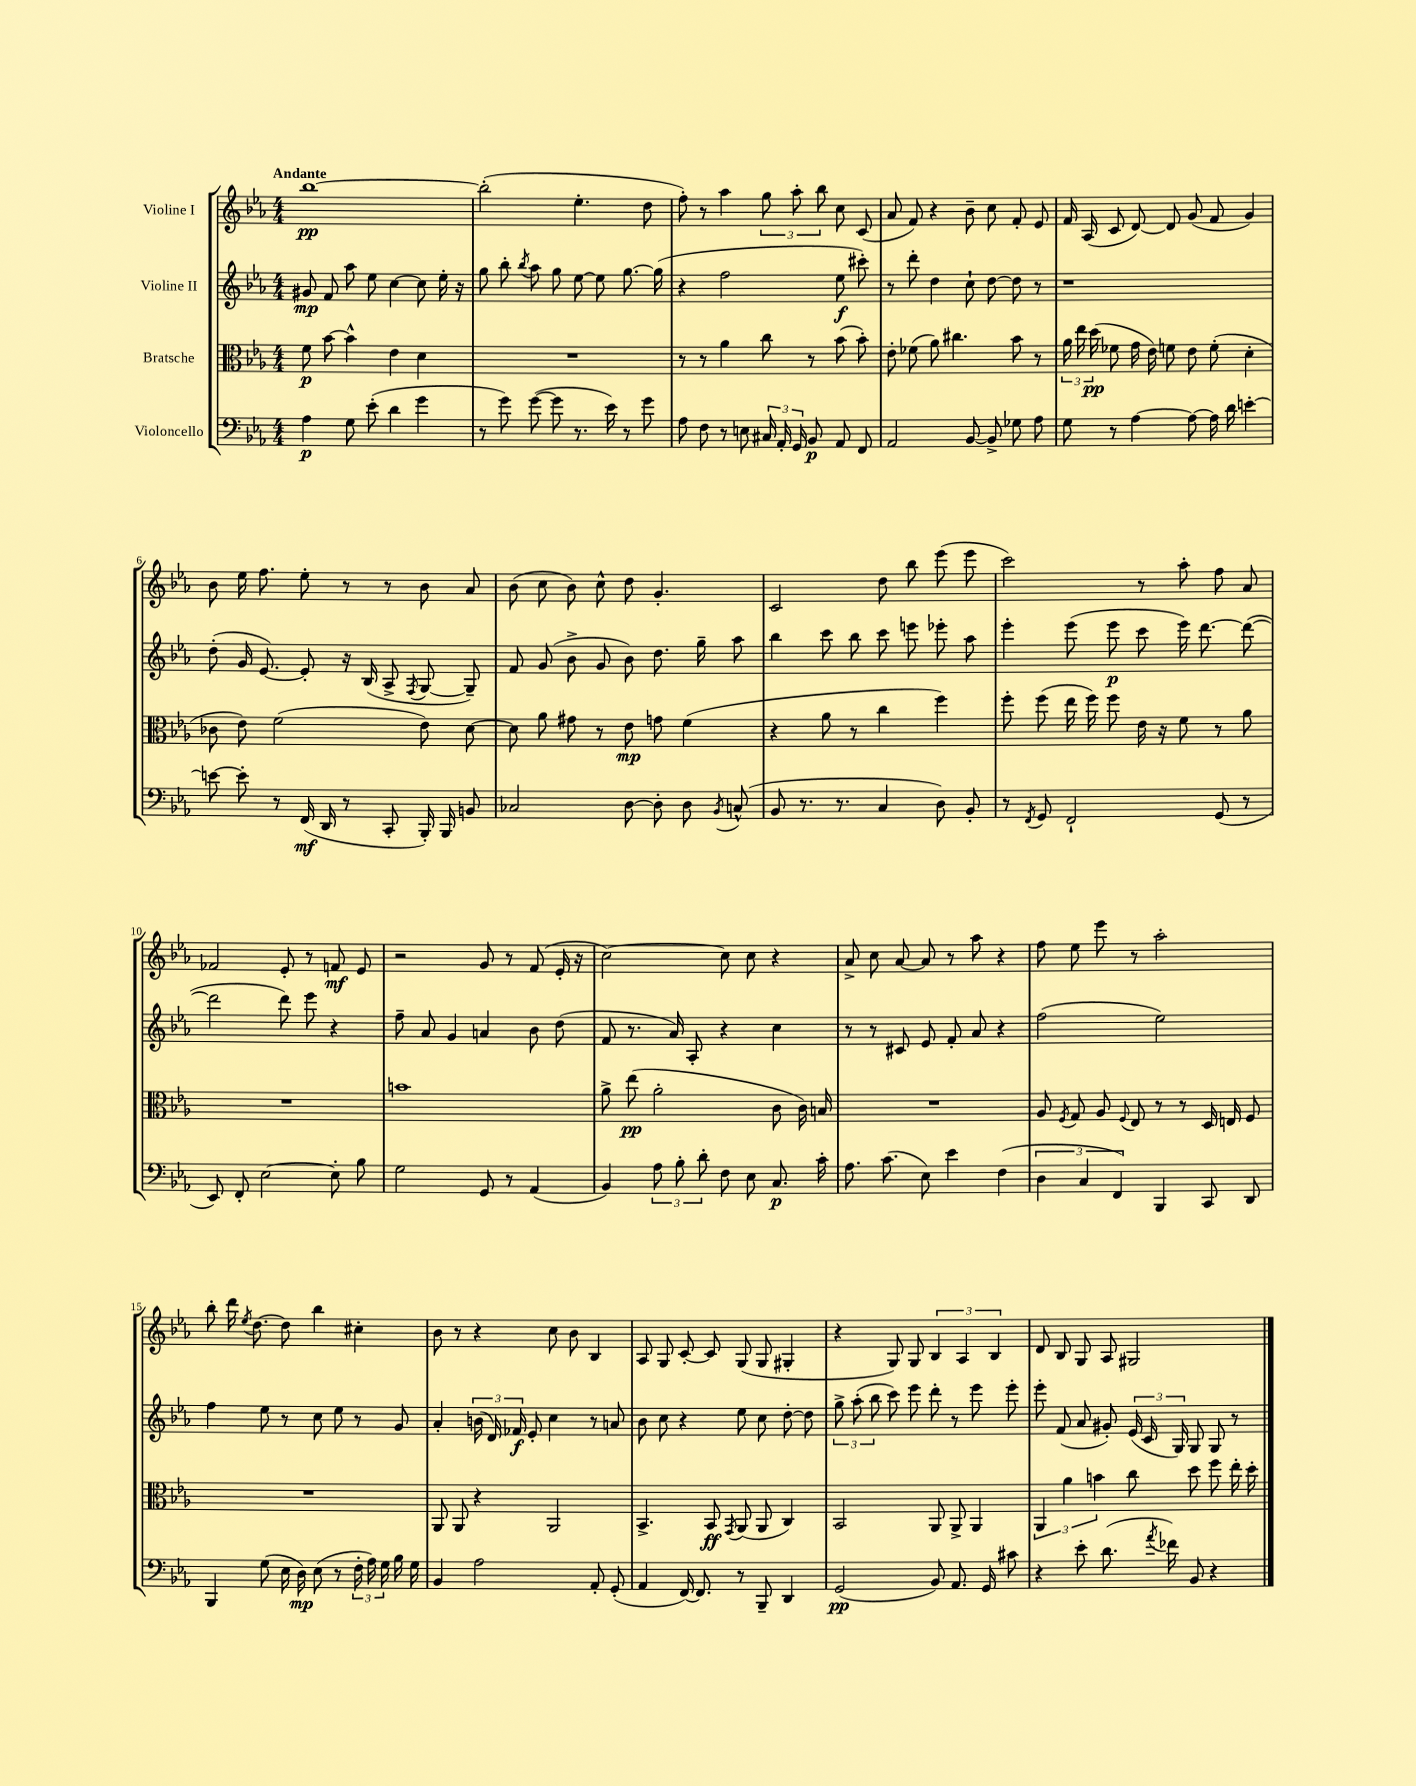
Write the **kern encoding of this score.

**kern	**dynam	**kern	**dynam	**kern	**dynam	**kern	**dynam
*part4	*part4	*part3	*part3	*part2	*part2	*part1	*part1
*staff4	*staff4	*staff3	*staff3	*staff2	*staff2	*staff1	*staff1
*I"Violoncello	*	*I"Bratsche	*	*I"Violine II	*	*I"Violine I	*
*clefF4	*	*clefC3	*	*clefG2	*	*clefG2	*
*k[b-e-a-]	*	*k[b-e-a-]	*	*k[b-e-a-]	*	*k[b-e-a-]	*
*M4/4	*	*M4/4	*	*M4/4	*	*M4/4	*
=1	=1	=1	=1	=1	=1	=1	=1
!	!	!	!	!	!	!LO:TX:a:B:t=Andante	!
4A-\	p	8f\	p	8g#X/	mp	[1bb-	pp
.	.	[8b-\	.	8f/	.	.	.
8G\	.	4b-^^\]	.	8aa-\	.	.	.
(8e-'\	.	.	.	8ee-\	.	.	.
4d\	.	4e-\	.	[4cc\	.	.	.
4g\	.	4d\	.	8cc\]	.	.	.
.	.	.	.	16ee-'\	.	.	.
.	.	.	.	16r	.	.	.
=2	=2	=2	=2	=2	=2	=2	=2
8r	.	1r	.	8gg\	.	(2bb-'\]	.
8g\)	.	.	.	8bb-'\	.	.	.
.	.	.	.	8qbb-/	.	.	.
([8g\	.	.	.	8aa-\	.	.	.
8g\]	.	.	.	8gg\	.	.	.
8.r	.	.	.	[8ee-\	.	4.ee-'\	.
.	.	.	.	8ee-\]	.	.	.
16e-\)	.	.	.	.	.	.	.
8r	.	.	.	[8.gg\	.	.	.
8g\	.	.	.	.	.	8dd\	.
.	.	.	.	(16gg\]	.	.	.
=3	=3	=3	=3	=3	=3	=3	=3
8A-\	.	8r	.	4r	.	8ff'\)	.
8F\	.	8r	.	.	.	8r	.
8r	.	4a-\	.	2ff\	.	4aa-\	.
8En\	.	.	.	.	.	.	.
24C#X/	.	8cc\	.	.	.	12gg\	.
24AA-'/	.	.	.	.	.	.	.
24GG/	.	.	.	.	.	12aa-'\	.
8BB-/	p	8r	.	.	.	.	.
.	.	.	.	.	.	12bb-\	.
8AA-/	.	(8b-\	.	8ee-\	f	8cc\	.
8FF/	.	8b-'\)	.	8ccc#X'\)	.	(8c/	.
=4	=4	=4	=4	=4	=4	=4	=4
2AA-/	.	8e-'\	.	8r	.	8a-/	.
.	.	(8f-X\	.	8ddd'\	.	8f/)	.
.	.	8a-\)	.	4dd\	.	4r	.
.	.	4.cc#X\	.	.	.	.	.
[8BB-/	.	.	.	8cc`\	.	8b-~\	.
8BB-^/]	.	.	.	[8dd\	.	8cc\	.
8G-X\	.	8b-\	.	8dd\]	.	8f'/	.
8A-\	.	8r	.	8r	.	8e-/	.
=5	=5	=5	=5	=5	=5	=5	=5
8G\	.	24a-\	.	1r	.	16f/	.
.	.	24ee-\	.	.	.	.	.
.	.	.	.	.	.	(16A-/	.
.	.	(24dd\	pp	.	.	.	.
8r	.	8f-X\	.	.	.	8c/	.
[4A-\	.	16g\	.	.	.	[8d/)	.
.	.	16e-\)	.	.	.	.	.
.	.	8fn\	.	.	.	8d/]	.
8A-\_	.	8e-\	.	.	.	(8g/	.
16A-\]	.	(8f'\	.	.	.	8f/	.
16d\	.	.	.	.	.	.	.
[4en'\	.	4d'\	.	.	.	4g/)	.
!!LO:LB:g=z
=6	=6	=6	=6	=6	=6	=6	=6
8en\_	.	8c-X\	.	(8dd'\	.	8b-\	.
8e'\]	.	8e-\)	.	16g/	.	16ee-\	.
.	.	.	.	[8.e-/)	.	8.ff\	.
8r	.	(2f\	.	.	.	.	.
(16FF/	mf	.	.	8e-'/]	.	8ee-'\	.
16DD/	.	.	.	.	.	.	.
8r	.	.	.	16r	.	8r	.
.	.	.	.	(16B-/	.	.	.
8CC'/	.	.	.	8A-^/	.	8r	.
.	.	.	.	8qF/	.	.	.
16BBB-'/)	.	8e-\)	.	[8G/	.	8b-\	.
16BBB-/	.	.	.	.	.	.	.
8BBn/	.	[8d\	.	8G~/])	.	8a-/	.
=7	=7	=7	=7	=7	=7	=7	=7
2C-X/	.	8d\]	.	8f/	.	(8b-\	.
.	.	8a-\	.	(8g/	.	8cc\	.
.	.	8g#X\	.	8b-^\	.	8b-\)	.
.	.	8r	.	8g/	.	8cc^^\	.
[8D\	.	8e-\	mp	8b-\)	.	8dd\	.
8D'\]	.	8gn\	.	8.dd\	.	4.g'/	.
8D\	.	(4f\	.	.	.	.	.
.	.	.	.	16gg~\	.	.	.
8qBB-/	.	.	.	.	.	.	.
(8Cn^^/	.	.	.	8aa-\	.	.	.
=8	=8	=8	=8	=8	=8	=8	=8
8BB-/	.	4r	.	4bb-\	.	2c/	.
8.r	.	.	.	.	.	.	.
.	.	8a-\	.	8ccc\	.	.	.
8.r	.	.	.	.	.	.	.
.	.	8r	.	8bb-\	.	.	.
4C/	.	4cc\	.	8ccc\	.	8dd\	.
.	.	.	.	8eeen\	.	8bb-\	.
8D\)	.	4ff\)	.	8eee-X'\	.	(8eee-\	.
8BB-'/	.	.	.	8aa-\	.	8eee-\	.
=9	=9	=9	=9	=9	=9	=9	=9
8r	.	8ff'\	.	4eee-'\	.	2ccc\)	.
8qFF/	.	.	.	.	.	.	.
8GG/	.	(8ff\	.	.	.	.	.
2FF`/	.	16ee-\	.	(8eee-\	.	.	.
.	.	16ff\)	.	.	.	.	.
.	.	8ff\	.	8eee-\	p	.	.
.	.	16e-\	.	8ccc\	.	8r	.
.	.	16r	.	.	.	.	.
.	.	8f\	.	16eee-\)	.	8aa-'\	.
.	.	.	.	[8.ddd\	.	.	.
(8GG/	.	8r	.	.	.	8ff\	.
8r	.	8a-\	.	(8ddd\_	.	8a-/	.
!!LO:LB:g=z
=10	=10	=10	=10	=10	=10	=10	=10
8EE-/)	.	1r	.	2ddd\]	.	2f-X/	.
8FF'/	.	.	.	.	.	.	.
[2E-\	.	.	.	.	.	.	.
.	.	.	.	8ddd\)	.	8e-'/	.
.	.	.	.	8eee-\	.	8r	.
8E-'\]	.	.	.	4r	.	8fn/	mf
8B-\	.	.	.	.	.	8e-/	.
=11	=11	=11	=11	=11	=11	=11	=11
2G\	.	1bn	.	8ff~\	.	2r	.
.	.	.	.	8a-/	.	.	.
.	.	.	.	4g/	.	.	.
8GG/	.	.	.	4an/	.	8g/	.
8r	.	.	.	.	.	8r	.
(4AA-/	.	.	.	8b-\	.	(8f/	.
.	.	.	.	(8dd\	.	16e-'/	.
.	.	.	.	.	.	16r	.
=12	=12	=12	=12	=12	=12	=12	=12
4BB-/)	.	8a-^\	.	8f/	.	[2cc\)	.
.	.	(8ee-\	pp	8.r	.	.	.
12A-\	.	2a-'\	.	.	.	.	.
.	.	.	.	16a-/)	.	.	.
12B-'\	.	.	.	.	.	.	.
.	.	.	.	8A-'/	.	.	.
12d'\	.	.	.	.	.	.	.
8F\	.	.	.	4r	.	8cc\]	.
8E-\	.	.	.	.	.	8cc\	.
8.C/	p	8c\	.	4cc\	.	4r	.
.	.	16c\)	.	.	.	.	.
16c'\	.	16Bn/	.	.	.	.	.
=13	=13	=13	=13	=13	=13	=13	=13
8.A-\	.	1r	.	8r	.	8a-^/	.
.	.	.	.	8r	.	8cc\	.
(8.c\	.	.	.	.	.	.	.
.	.	.	.	8c#X/	.	[8a-/	.
8E-\)	.	.	.	8e-/	.	8a-/]	.
4e-\	.	.	.	8f'/	.	8r	.
.	.	.	.	8a-/	.	8aa-\	.
(4F\	.	.	.	4r	.	4r	.
=14	=14	=14	=14	=14	=14	=14	=14
6D\	.	8A-/	.	(2ff\	.	8ff\	.
.	.	8qF/	.	.	.	.	.
.	.	8G/	.	.	.	8ee-\	.
6C/	.	.	.	.	.	.	.
.	.	8A-/	.	.	.	8eee-\	.
6FF/)	.	.	.	.	.	.	.
.	.	8qqF/	.	.	.	.	.
.	.	8E-/	.	.	.	8r	.
4BBB-/	.	8r	.	2ee-\)	.	2aa-'\	.
.	.	8r	.	.	.	.	.
8CC/	.	16D/	.	.	.	.	.
.	.	16En/	.	.	.	.	.
8DD/	.	8F/	.	.	.	.	.
!!LO:LB:g=z
=15	=15	=15	=15	=15	=15	=15	=15
4BBB-/	.	1r	.	4ff\	.	8bb-'\	.
.	.	.	.	.	.	16ddd\	.
.	.	.	.	.	.	8qee-/	.
.	.	.	.	.	.	[8.dd\	.
(8G\	.	.	.	8ee-\	.	.	.
16E-\	.	.	.	8r	.	8dd\]	.
16D\)	mp	.	.	.	.	.	.
(8E-\	.	.	.	8cc\	.	4bb-\	.
8r	.	.	.	8ee-\	.	.	.
24F'\	.	.	.	8r	.	4cc#X'\	.
24A-\)	.	.	.	.	.	.	.
24G\	.	.	.	.	.	.	.
16B-\	.	.	.	8g/	.	.	.
16G\	.	.	.	.	.	.	.
=16	=16	=16	=16	=16	=16	=16	=16
4BB-/	.	8AA-/	.	4a-'/	.	8b-\	.
.	.	8AA-/	.	.	.	8r	.
2A-\	.	4r	.	(24bn\	.	4r	.
.	.	.	.	24d/)	.	.	.
.	.	.	.	24f-X/	f	.	.
.	.	.	.	8e-'/	.	.	.
.	.	2AA-/	.	4cc\	.	8cc\	.
.	.	.	.	.	.	8b-\	.
8AA-'/	.	.	.	8r	.	4B-/	.
(8GG'/	.	.	.	8an/	.	.	.
=17	=17	=17	=17	=17	=17	=17	=17
4AA-/	.	4.BB-^/	.	8b-\	.	8A-/	.
.	.	.	.	8cc\	.	8G/	.
[16FF/)	.	.	.	4r	.	[8c'/	.
8.FF/]	.	.	.	.	.	.	.
.	.	8BB-/	ff	.	.	8c/]	.
.	.	8qGG/	.	.	.	.	.
8r	.	(8AA-/	.	8ee-\	.	(8G/	.
8BBB-~/	.	8AA-/	.	8cc\	.	8G/	.
4DD/	.	4C/)	.	[8dd'\	.	4G#X'/	.
.	.	.	.	8dd\]	.	.	.
=18	=18	=18	=18	=18	=18	=18	=18
(2GG/	pp	2BB-/	.	12gg^\	.	4r	.
.	.	.	.	(12aa-'\	.	.	.
.	.	.	.	12bb-\	.	.	.
.	.	.	.	8ccc\)	.	8G/)	.
.	.	.	.	8eee-\	.	8G/	.
8BB-/)	.	8AA-/	.	8ddd'\	.	6B-/	.
8.AA-/	.	8AA-^/	.	8r	.	.	.
.	.	.	.	.	.	6A-/	.
.	.	4AA-/	.	8eee-\	.	.	.
16GG/	.	.	.	.	.	.	.
.	.	.	.	.	.	6B-/	.
8c#X\	.	.	.	8eee-'\	.	.	.
=19	=19	=19	=19	=19	=19	=19	=19
4r	.	6AA-/	.	8eee-'\	.	8d/	.
.	.	.	.	(8f/	.	8B-/	.
.	.	6a-\	.	.	.	.	.
8e-'\	.	.	.	8a-/	.	8G/	.
.	.	6bn\	.	.	.	.	.
(8.d\	.	.	.	8g#X'/)	.	8A-/	.
.	.	8cc\	.	(24e-/	.	2G#X/	.
.	.	.	.	24c/	.	.	.
8qa-/	.	.	.	.	.	.	.
16f-X\)	.	.	.	.	.	.	.
.	.	.	.	24G/)	.	.	.
8BB-/	.	8dd\	.	8G/	.	.	.
4r	.	8ff\	.	8G/	.	.	.
.	.	16ee-'\	.	8r	.	.	.
.	.	16dd'\	.	.	.	.	.
==	==	==	==	==	==	==	==
*-	*-	*-	*-	*-	*-	*-	*-
